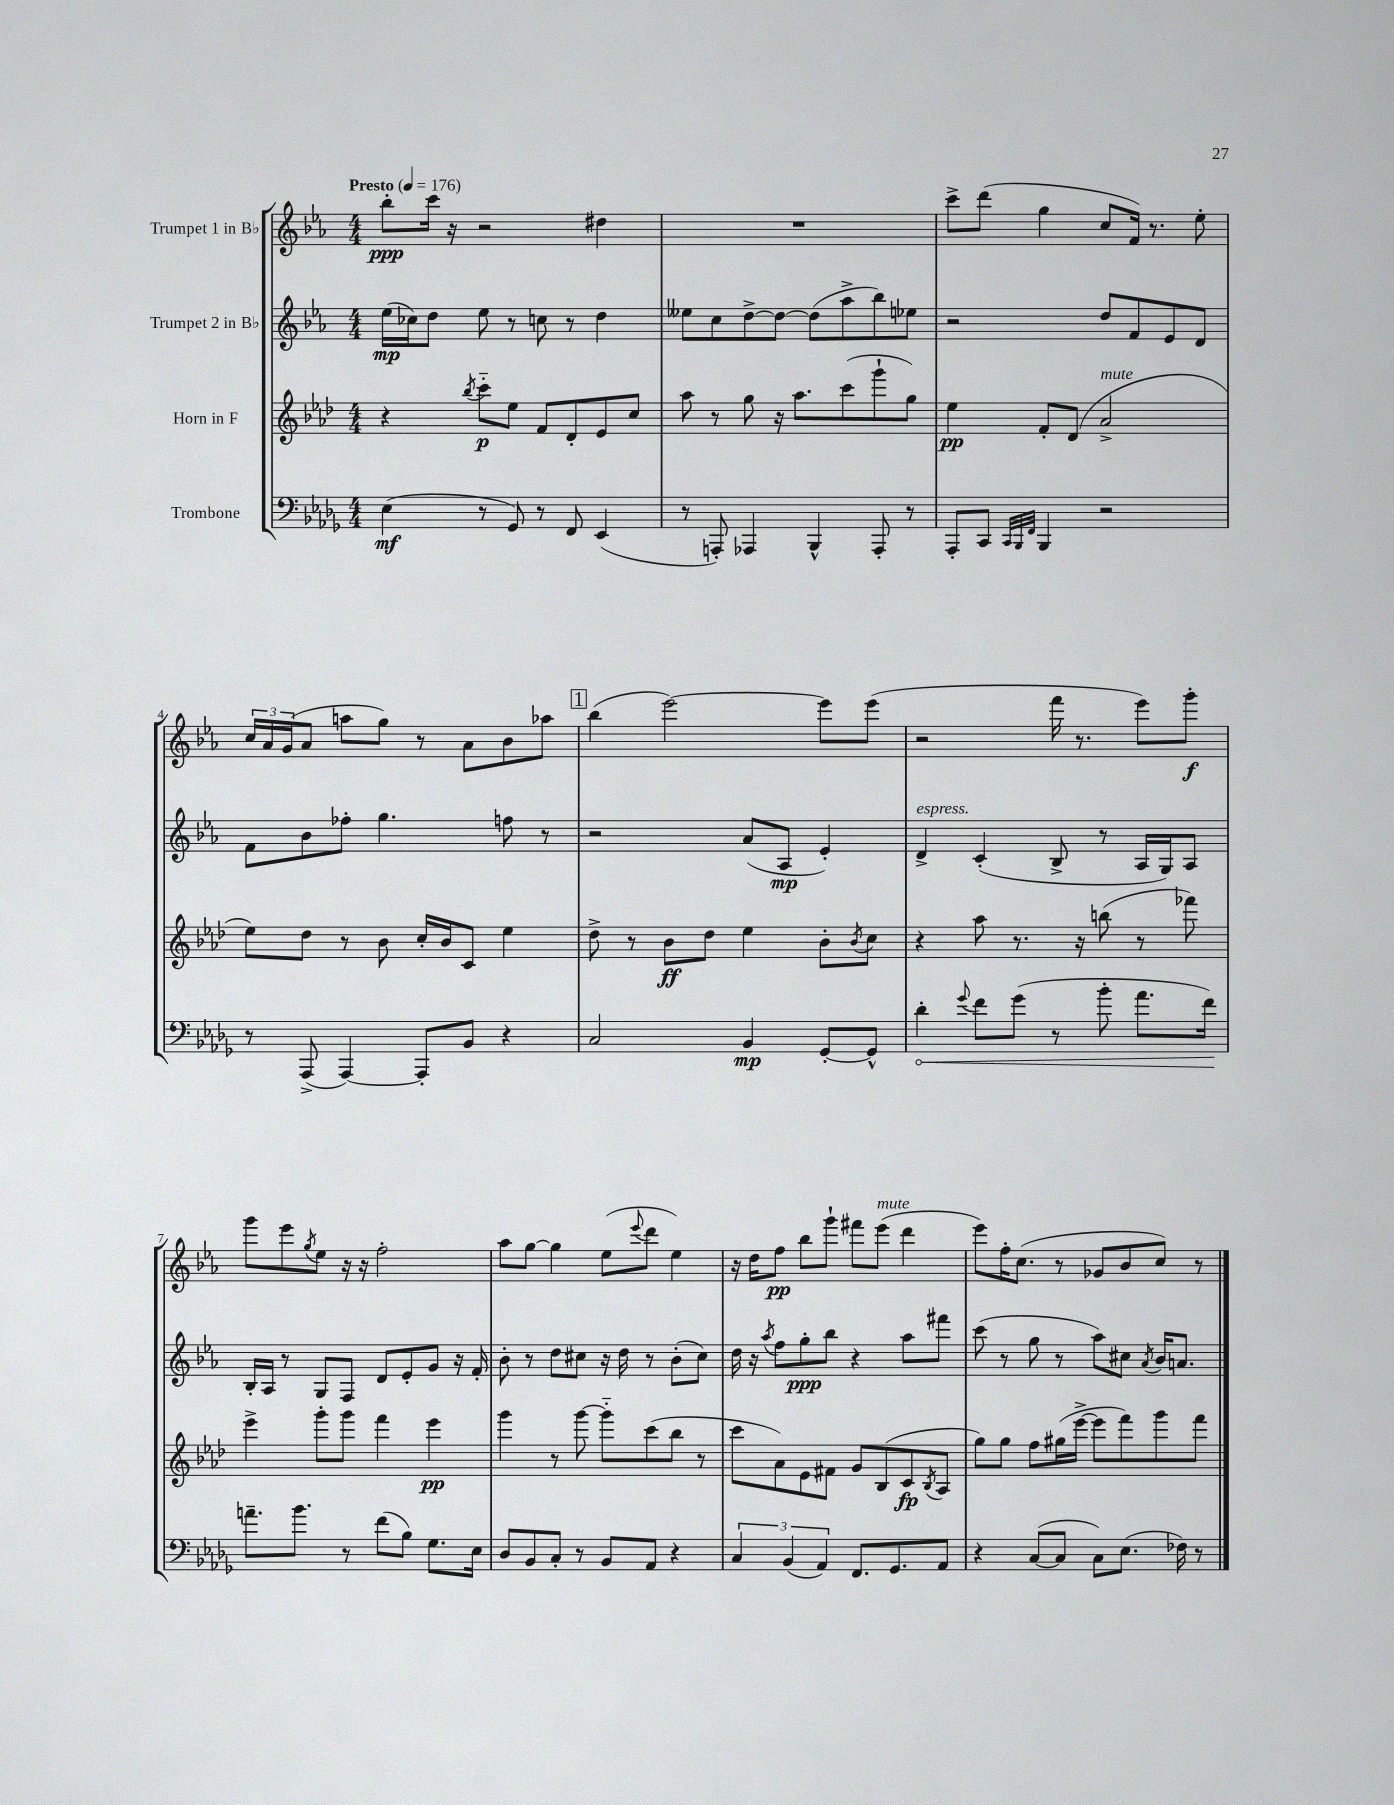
<<
\new StaffGroup <<
\new Staff = "s0" \with { instrumentName = "Trumpet 1 in Bb" } {
    \clef treble \key ees \major \numericTimeSignature \time 4/4 \tempo "Presto" 4 = 176
    bes''8-.\ppp c'''16 r16 r2 dis''4 |
    R1 |
    c'''8-> d'''8( g''4 c''8 f'16) r8. ees''8-. |
    \tuplet 3/2 { c''16 aes'16 g'16( } aes'8 a''8 g''8) r8 aes'8 bes'8 aes''8 |
    \mark \markup { \box "1" } bes''4( ees'''2~) ees'''8 ees'''8( |
    r2 f'''16 r8. ees'''8) g'''8-.\f |
    g'''8 ees'''8 \acciaccatura { g''8 } ees''8 r16 r16 f''2-. |
    aes''8 g''8~ g''4 ees''8( \appoggiatura { ees'''8 } d'''8 ees''4) |
    r16 d''16 f''8\pp bes''8 g'''8-! fis'''8 ees'''8^\markup { \italic "mute" }( d'''4 |
    ees'''8) f''16-. c''8.( r8 ges'8 bes'8 c''8) r8 \bar "|." |
}
\new Staff = "s1" \with { instrumentName = "Trumpet 2 in Bb" } {
    \clef treble \key ees \major \numericTimeSignature \time 4/4
    ees''16\mp( ces''16) d''8 ees''8 r8 c''8 r8 d''4 |
    eeses''8 c''8 d''8~-> d''8~ d''8( aes''8-> bes''8) ees''8 |
    r2 d''8 f'8 ees'8 d'8 |
    f'8 bes'8 fes''8-. g''4. f''8 r8 |
    \mark \markup { \box "1" } r2 aes'8( aes8\mp ees'4-.) |
    d'4->^\markup { \italic "espress." } c'4-.( bes8-> r8 aes16 g16) aes8 |
    bes16-. aes16 r8 g8 f8 d'8 ees'8-. g'8 r16 f'16-. |
    bes'8-. r8 d''8 cis''8 r16 d''16 r8 bes'8-.( cis''8) |
    d''16 r16 \acciaccatura { aes''8 } f''8 g''8-.\ppp bes''8 r4 aes''8 fis'''8 |
    c'''8( r8 g''8 r8 aes''8) cis''8 \acciaccatura { aes'8 } bes'16 a'8. \bar "|." |
}
\new Staff = "s2" \with { instrumentName = "Horn in F" } {
    \clef treble \key aes \major \numericTimeSignature \time 4/4
    r4 \acciaccatura { bes''8 } c'''8-_\p ees''8 f'8 des'8-. ees'8 c''8 |
    aes''8 r8 g''8 r16 aes''8. c'''8( g'''8-! g''8) |
    ees''4\pp f'8-. des'8( aes'2->^\markup { \italic "mute" } |
    ees''8) des''8 r8 bes'8 c''16-. bes'16 c'8 ees''4 |
    \mark \markup { \box "1" } des''8-> r8 bes'8\ff des''8 ees''4 bes'8-. \acciaccatura { bes'8 } c''8 |
    r4 aes''8 r8. r16 b''8( r8 fes'''8) |
    ees'''4-> g'''8-. g'''8 f'''4 ees'''4\pp |
    g'''4 r8 g'''8~ g'''8-_ c'''8( bes''8 r8 |
    c'''8 aes'8) ees'8 fis'8 g'8 bes8( c'8\fp \acciaccatura { bes8 } aes8 |
    g''8) g''8 f''8 gis''16( ees'''16~-> ees'''8 f'''8) g'''8 f'''8 \bar "|." |
}
\new Staff = "s3" \with { instrumentName = "Trombone" } {
    \clef bass \key des \major \numericTimeSignature \time 4/4
    ees4\mf( r8 ges,8) r8 f,8 ees,4( |
    r8 a,,8-.) aes,,4 bes,,4-^ aes,,8-. r8 |
    aes,,8-. c,8 \grace { c,32 bes,,32 f,32 } bes,,4 r2 |
    r8 aes,,8->( aes,,4~) aes,,8-. bes,8 r4 |
    \mark \markup { \box "1" } c2 bes,4\mp ges,8~-. ges,8-^ |
    \once \override Hairpin.circled-tip = ##t des'4-.\< \appoggiatura { ges'8 } f'8 ges'8( r8 bes'8-. aes'8. f'16\!) |
    a'8.-- bes'8. r8 f'8( bes8) ges8. ees16 |
    des8 bes,8 c8-. r8 bes,8 aes,8 r4 |
    \tuplet 3/2 { c4 bes,4( aes,4) } f,8. ges,8. aes,8 |
    r4 c8~( c8 c8) ees8.( fes16) r8 \bar "|." |
}
>>
>>
